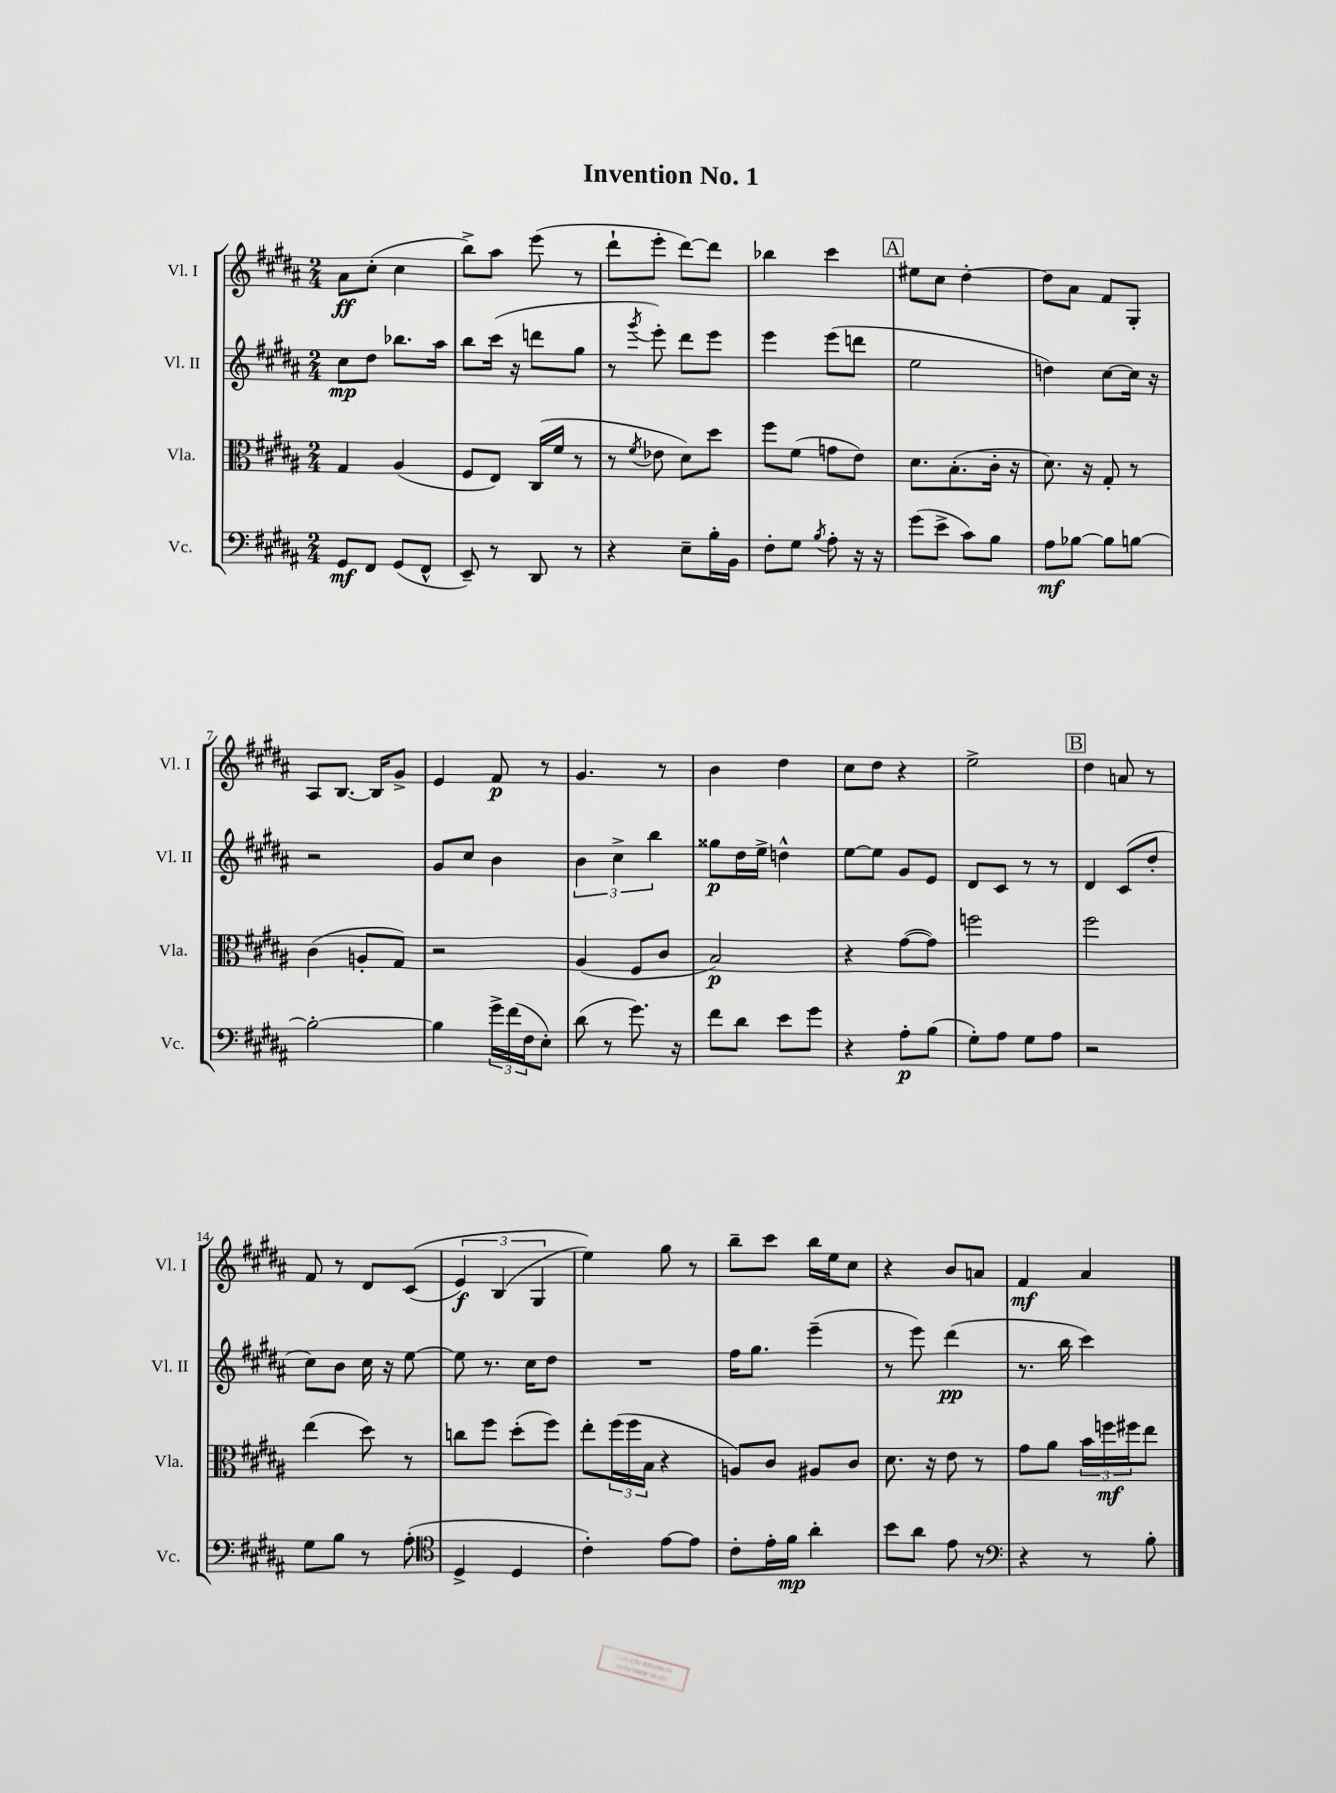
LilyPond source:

\header { title = "Invention No. 1" }
<<
\new StaffGroup <<
\new Staff = "s0" \with { instrumentName = "Vl. I" shortInstrumentName = "Vl. I" } {
    \clef treble \key b \major \numericTimeSignature \time 2/4
    ais'8\ff cis''8-.( cis''4 |
    b''8->) ais''8 e'''8( r8 |
    dis'''8-! e'''8-. dis'''8~) dis'''8 |
    bes''4 cis'''4 |
    \mark \markup { \box "A" } eis''8 cis''8 dis''4~-. |
    dis''8 ais'8 fis'8 gis8-. |
    ais8 b8.~ b16 gis'8-> |
    e'4 fis'8\p r8 |
    gis'4. r8 |
    b'4 dis''4 |
    cis''8 dis''8 r4 |
    e''2-> |
    \mark \markup { \box "B" } dis''4 a'8 r8 |
    fis'8 r8 dis'8 cis'8(\( |
    \tuplet 3/2 { e'4\f) b4( gis4 } |
    e''4)\) gis''8 r8 |
    b''8-- cis'''8 b''16 e''16 cis''8 |
    r4 b'8 a'8 |
    fis'4\mf ais'4 \bar "|." |
}
\new Staff = "s1" \with { instrumentName = "Vl. II" shortInstrumentName = "Vl. II" } {
    \clef treble \key b \major \numericTimeSignature \time 2/4
    cis''8\mp dis''8 bes''8. ais''16 |
    b''8 cis'''16( r16 d'''8 gis''8 |
    r8 \acciaccatura { gis'''8 } e'''8-.) dis'''8 e'''8 |
    e'''4 e'''8( d'''8 |
    \mark \markup { \box "A" } e''2 |
    d''4) cis''8~ cis''16 r16 |
    r2 |
    gis'8 cis''8 b'4 |
    \tuplet 3/2 { b'4 cis''4-> b''4 } |
    gisis''8\p dis''16 e''16-> d''4-^ |
    e''8~ e''8 gis'8 e'8 |
    dis'8 cis'8 r8 r8 |
    \mark \markup { \box "B" } dis'4 cis'8( dis''8-. |
    cis''8) b'8 cis''16 r16 e''8~ |
    e''8 r8. cis''16 dis''8 |
    R2 |
    fis''16 gis''8. e'''4--( |
    r8 e'''8) dis'''4\pp( |
    r8. b''16 cis'''4) \bar "|." |
}
\new Staff = "s2" \with { instrumentName = "Vla." shortInstrumentName = "Vla." } {
    \clef alto \key b \major \numericTimeSignature \time 2/4
    gis4 ais4( |
    fis8 e8) cis16( fis'16 r8 |
    r8 \acciaccatura { fis'8 } ees'8 dis'8) dis''8 |
    fis''8 fis'8( g'8 e'8) |
    \mark \markup { \box "A" } dis'8. b8.-.( cis'16-. r16 |
    dis'8.) r16 gis8-. r8 |
    cis'4( a8-. gis8) |
    r2 |
    ais4( fis8 cis'8 |
    b2\p) |
    r4 gis'8~( gis'8) |
    f''2 |
    \mark \markup { \box "B" } fis''2 |
    e''4( dis''8) r8 |
    c''8 fis''8 dis''8-.( fis''8) |
    e''8-. \tuplet 3/2 { fis''16( fis''16 b16 } r4 |
    a8) cis'8 ais8 cis'8 |
    dis'8. r16 e'8 r8 |
    gis'8 ais'8 \tuplet 3/2 { b'16 f''16\mf fis''16 } e''8 \bar "|." |
}
\new Staff = "s3" \with { instrumentName = "Vc." shortInstrumentName = "Vc." } {
    \clef bass \key b \major \numericTimeSignature \time 2/4
    gis,8\mf fis,8 gis,8( fis,8-^ |
    e,8--) r8 dis,8 r8 |
    r4 e8-- b16-. b,16 |
    fis8-. gis8 \acciaccatura { b8 } ais8-. r16 r16 |
    \mark \markup { \box "A" } gis'8( e'8-> cis'8) b8 |
    ais8\mf bes8~ bes8 b8~ |
    b2~-. |
    b4 \tuplet 3/2 { gis'16-> fis'16( fis16 } e8-.) |
    dis'8( r8 gis'8.) r16 |
    fis'8 dis'8 e'8 gis'8 |
    r4 ais8-.\p b8( |
    gis8-.) ais8 gis8 ais8 |
    \mark \markup { \box "B" } r2 |
    gis8 b8 r8 ais8-.( |
    \clef tenor dis4-> dis4 |
    cis'4-.) e'8~ e'8 |
    cis'8-. e'16-. fis'16\mp ais'4-. |
    b'8 ais'8 e'8 r8 |
    \clef bass r4 r8 b8-. \bar "|." |
}
>>
>>
